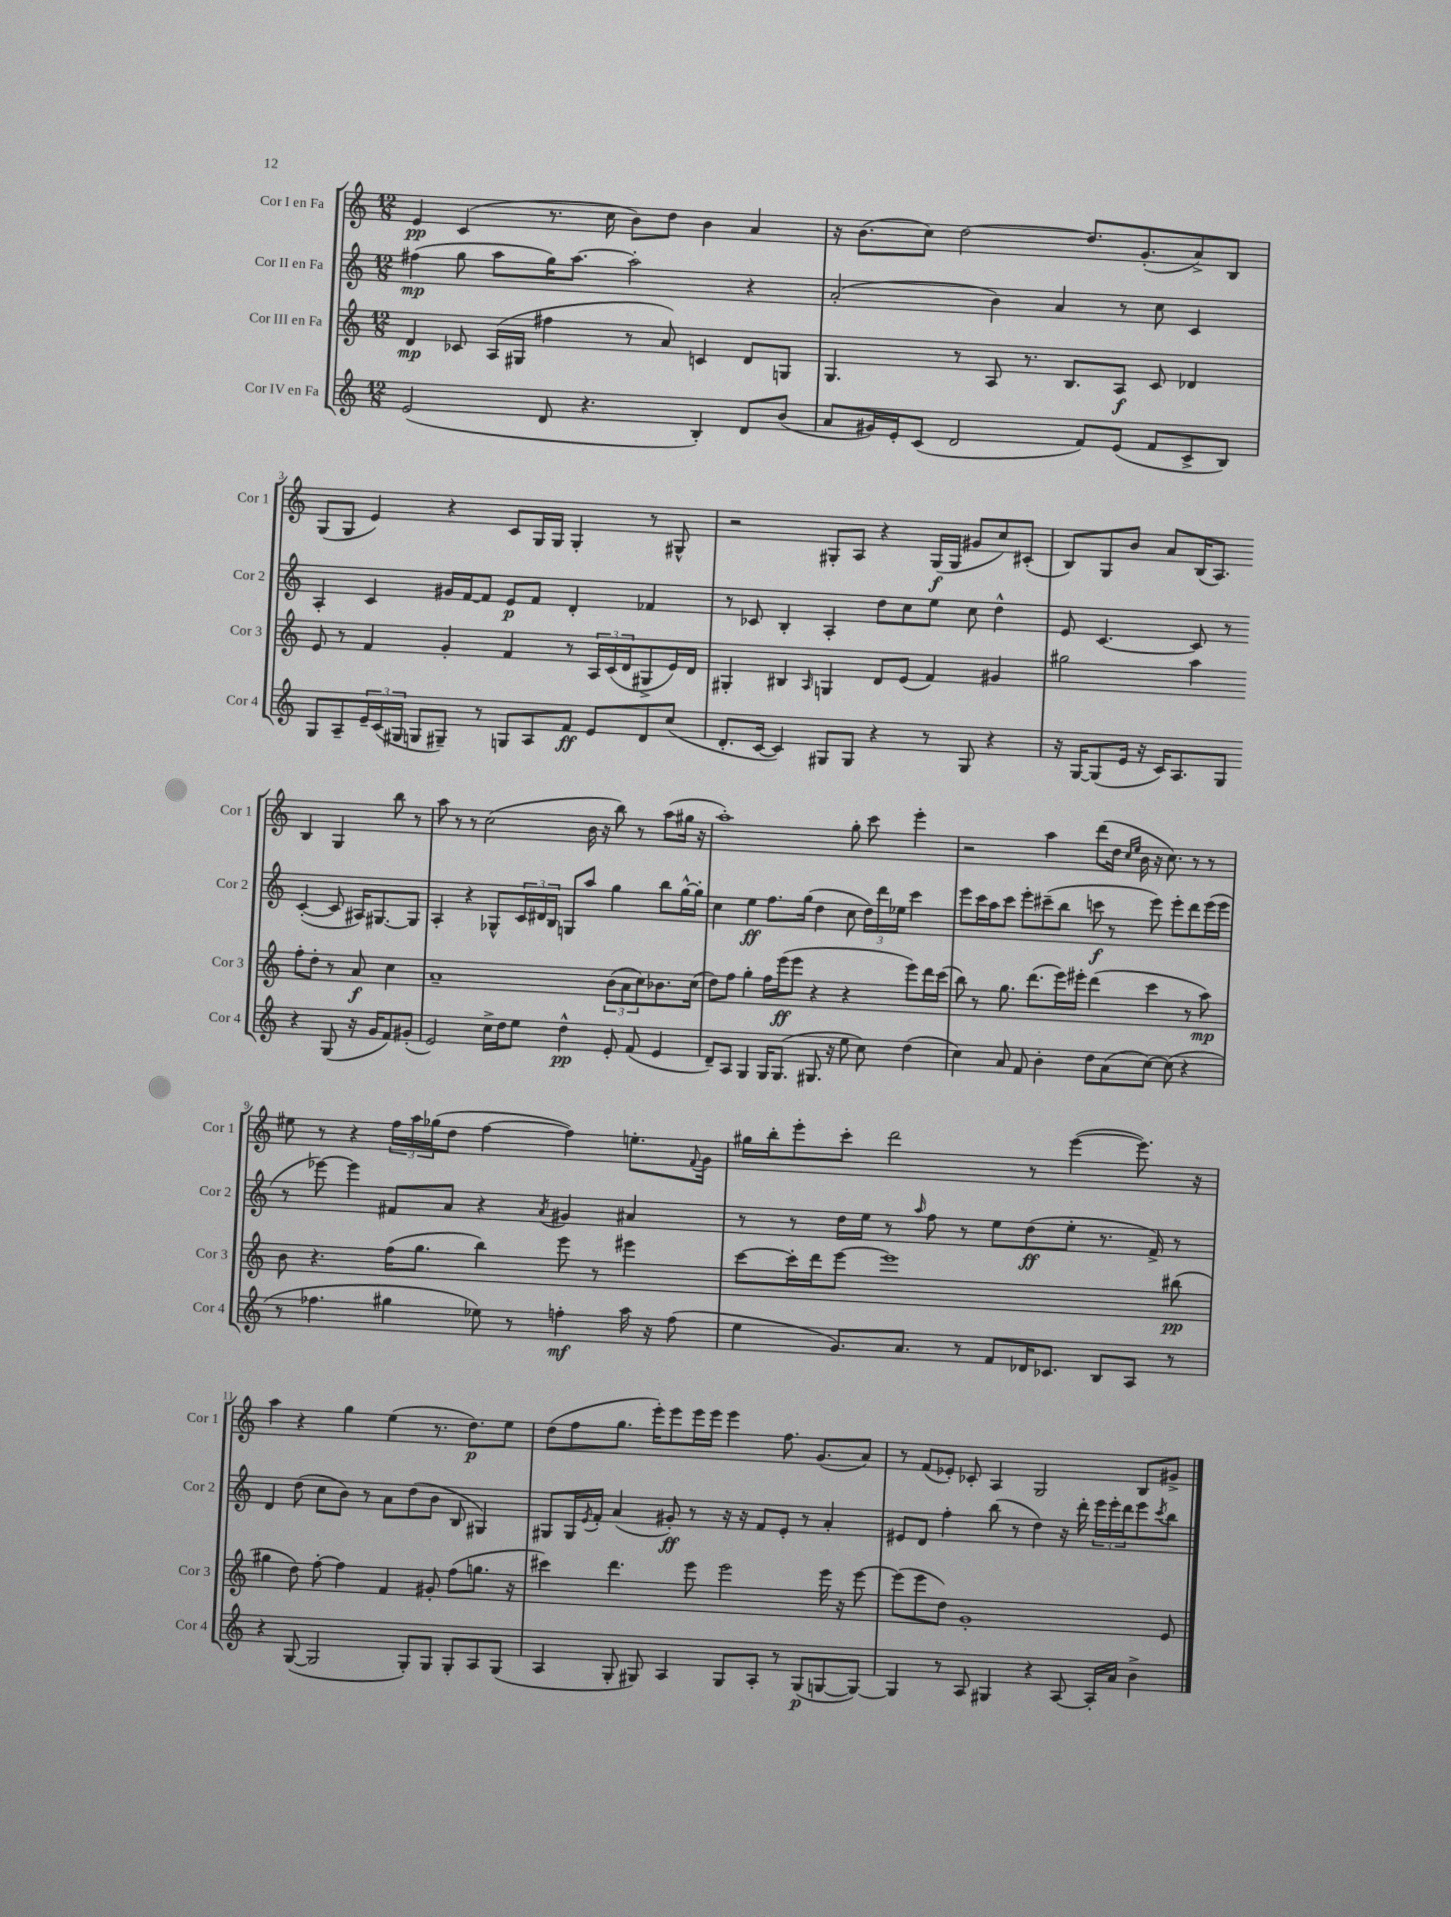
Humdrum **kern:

**kern	**kern	**kern	**kern
*staff4	*staff3	*staff2	*staff1
*clefG2	*clefG2	*clefG2	*clefG2
*k[]	*k[]	*k[]	*k[]
*M12/8	*M12/8	*M12/8	*M12/8
(2e/	4d/	(4ff#\	4e/
.	8c-/	8gg\	(4c/
.	(16A/LL	8aa\L	.
.	16G#/JJ	.	.
8d/	4ff#\	16gg\K)	8.r
.	.	[8.aa\J	.
4.r	.	.	.
.	.	.	16cc\
.	8r	2aa'\]	8b\L)
.	8a/)	.	8dd\J
4B'/)	4c/	.	4b\
8d/L	8d/L	4r	4a/
(8b/J	8G/J	.	.
=	=	=	=
8a/L	4.G/	(2a'/	16r
.	.	.	(8.b\L
16g#/L)	.	.	.
16e'/J	.	.	.
(8c/J	.	.	8cc\J)
2d/	8r	.	[2dd\
.	8A/	4b\)	.
.	8.r	.	.
.	.	4a/	.
.	8.B/L	.	.
8f/L)	.	.	8.dd/]L
(8e/J	8A/J	8r	.
.	.	.	(8.g'/
8f/L	8c/	8cc\	.
8c^/	4d-/	4c/	8a^/)
8B/J)	.	.	8B/J
=	=	=	=
8G/L	8e/	4A'/	(8G/L
8A~/	8r	.	8G/J
24e~/L	4f/	4c/	4e/)
(24c/	.	.	.
24G#/JJ	.	.	.
8G/L	.	.	.
8G#~/J)	4g'/	16g#/LL	4r
.	.	[16f/J	.
8r	.	8f/]J	.
8G/L	4f/	8e/L	8c/L
8A/	.	8f/J	16G/L
.	.	.	16G/JJ
8f/J	8r	4d'/	4G'/
8e/L	24A/LL	.	.
.	(24c/	.	.
.	24d/J	.	.
8d/	8G#^/	4f-/	8r
(8cc/J	16e/L)	.	8G#^^/
.	16d/JJ	.	.
=	=	=	=
8.d'/L	4G#'/	8r	2r
.	.	8c-/	.
[16c/Jk	.	.	.
4c/])	4B#/	4B'/	.
.	16qqA/	.	.
8G#/L	4G/	4A'/	8G#'/L
8G#/J	.	.	8A/J
4r	8d/L	8dd\L	4r
.	(8e/J	8cc\	.
8r	4f/)	8ee\J	(16G#/LL
.	.	.	16G#/JJ
8G#/	.	8cc\	8g#/L
4r	4g#/	4dd^^\	8cc/)
.	.	.	(8c#'/J
=	=	=	=
16r	2gg#\	8e/	8B/L)
[16G/LK	.	.	.
(8G/]	.	[4.c/	8G/
16e/Jk	.	.	8b/J
16r	.	.	.
16c/LK)	.	.	8a/L
8.A/	.	.	.
.	4aa\	8c/]	(16B/K
.	.	.	8.A/J)
8G/J	.	8r	.
4r	8ff'\L	([4c'/	4B/
.	8dd'\J	.	.
(8G/	8r	8c/]	4G/
16r	8a/	16A#/LK)	.
16g/LK	.	[8.G#/	.
8f/)	4cc\	.	8bb\
(8g#'/J	.	8G#/]J	8r
=	=	=	=
2e/)	1a~	4A'/	8aa\
.	.	.	8r
.	.	4r	8r
.	.	.	(2cc\
16cc^\LL	.	8G-^^/L	.
16dd\J	.	.	.
8ee\J	.	24c/L	.
.	.	24d#/	.
.	.	24B/JJ	.
4dd^^\	.	8G/L	.
.	.	8aa/J	16b\
.	.	.	16r
8e'/	(12b\L	4gg\	8bb\)
.	12a\	.	.
(8f/	.	.	8r
.	12cc\)	.	.
4e/	8.b-\	8bb\L	(8aa\L
.	.	[16gg^^\L	16gg#\Jk
.	(16cc\Jk	16gg'\]JJ	16r
=	=	=	=
8d~/L)	8dd\L)	4cc\	1aa')
8A/J	8ff\J	.	.
4G/	4gg'\	4ee\	.
16G/LK	16ff\LL	8.ff\L	.
(8.G/J	(16eee\J	.	.
.	8eee\J	.	.
.	.	(16gg\Jk	.
8.G#/	4r	4dd\	.
16r	.	.	.
8ee\	4r	8cc\	8gg'\
8cc\)	.	24dd\LL)	8ccc\
.	.	24ddd\	.
.	.	24ee-\JJ	.
(4dd\	8eee\L)	4ccc\	4eee'\
.	16ddd\L	.	.
.	(16ccc\JJ	.	.
=	=	=	=
4cc\)	8bb\)	8eee\L	2r
.	8r	16ccc\L	.
.	.	16aa\J	.
8a/	8.gg\	8ccc\J	.
8f/	.	8eee'\L	.
.	(8.ddd\L	.	.
4b'\	.	(8ccc#~\	4aa\
.	16eee\L)	8bb\J	.
.	16eee#'\JJ	.	.
8dd\L	(4ddd\	8ccc\	(8ddd\L
(8a\	.	8r	16dd\Jk
.	.	.	16qqcc/LL
.	.	.	16qqee/JJ
.	.	.	16b\
[8cc\J)	4ccc\	8eee\)	16r
.	.	.	8.cc\)
(8cc\]	.	8eee'\L	.
4r	8r	8ddd\	8r
.	8aa\)	(16eee\L	8r
.	.	16eee\JJ	.
=	=	=	=
8r	8b\	8r	8ee#\
4.ff-\	4.r	[8eee-\)	8r
.	.	4eee-\]	4r
4gg#\	(16ff\LK	8f#/L	24ff\LL
.	.	.	24aa\
.	8.gg\J	.	.
.	.	.	(24gg-\J
.	.	8a/J	8dd\J
8ee-\)	4bb\)	4r	[4ff\
8r	.	.	.
.	.	8qa/	.
4ff'\	8eee\	4g#/	4ff\])
.	8r	.	.
16aa\	4eee#\	4a#/	8.ee'\L
16r	.	.	.
(8ff\	.	.	.
.	.	.	8qqf/
.	.	.	16g\Jk
=	=	=	=
4ee\	[8ccc\L	8r	16gg#\LL
.	.	.	16bb'\J
.	16ccc'\]L	8r	8eee'\
.	16ddd\J	.	.
8.g/L)	[8eee\J	16dd\LL	8ccc'\J
.	.	16ee\JJ	.
.	1eee]	8r	2ddd\
8.a/J	.	.	.
.	.	16qqaa/	.
.	.	8ff\	.
8r	.	8r	.
8f/L	.	8ee\L	.
16d-/K	.	(8dd\	8r
8.c-/J	.	.	.
.	.	8ee'\J	([4eee\
8B/L	.	8.r	.
8A/J	.	.	8.eee\])
.	.	16f^/)	.
8r	(8bb#\	8r	.
.	.	.	16r
=	=	=	=
4r	4gg#\	4d/	4aa\
([8G/	8dd\)	(8dd\	4r
2G/]	[8ff'\	8cc\L	.
.	4ff\]	8b\J)	4gg\
.	.	8r	.
.	4f/	8a\L	(4ee\
8G'/L)	.	(8dd\	.
8G/J	8g#'/	8b\J	8.r
8G'/L	(8ff\L	8B/	.
.	.	.	8.dd\L)
8A/	8.gg\J	4G#/)	.
(8G/J	.	.	8ee\J
.	16r	.	.
=	=	=	=
4A/	4ccc#\)	8G#/L	(8dd\L
.	.	16G#/L	8ff\
.	.	8qe/	.
.	.	16f'/JJ	.
8G'/	4.ddd\	(4a/	8.gg\J
8G#/)	.	.	.
.	.	.	16eee'\LK)
4A/	.	8g#'/)	8eee\
.	8eee\	8r	16eee\L
.	.	.	16eee\JJ
8G#/L	2eee\	16r	4eee\
.	.	16r	.
8A'/J	.	8f/L	.
8r	.	8e'/J	8.ff\
(8G#/L	.	8r	.
.	.	.	(8.g/L
[8G/	16eee\	4a'/	.
.	16r	.	.
8G/_J)	[8eee\	.	8a/J)
=	=	=	=
4G/]	(8eee\]L	8e#/L	8r
.	8eee\	8d/J	(8f/L
8r	8dd\J)	4ff'\	8e-'/J)
8A/	1g'	.	8c-'/
4G#/	.	(8bb\	4A/
.	.	8r	.
4r	.	4dd\)	2G/
[8A/	.	16r	.
.	.	16ddd'\	.
16A'/]LL	.	24eee\LL	.
.	.	24eee'\	.
16a/JJ	.	.	.
.	.	24ddd\J	.
4b^\	.	8eee\	8B/L
.	.	8qccc/	.
.	8e/	8bb\J	8g#^/J
==	==	==	==
*-	*-	*-	*-
